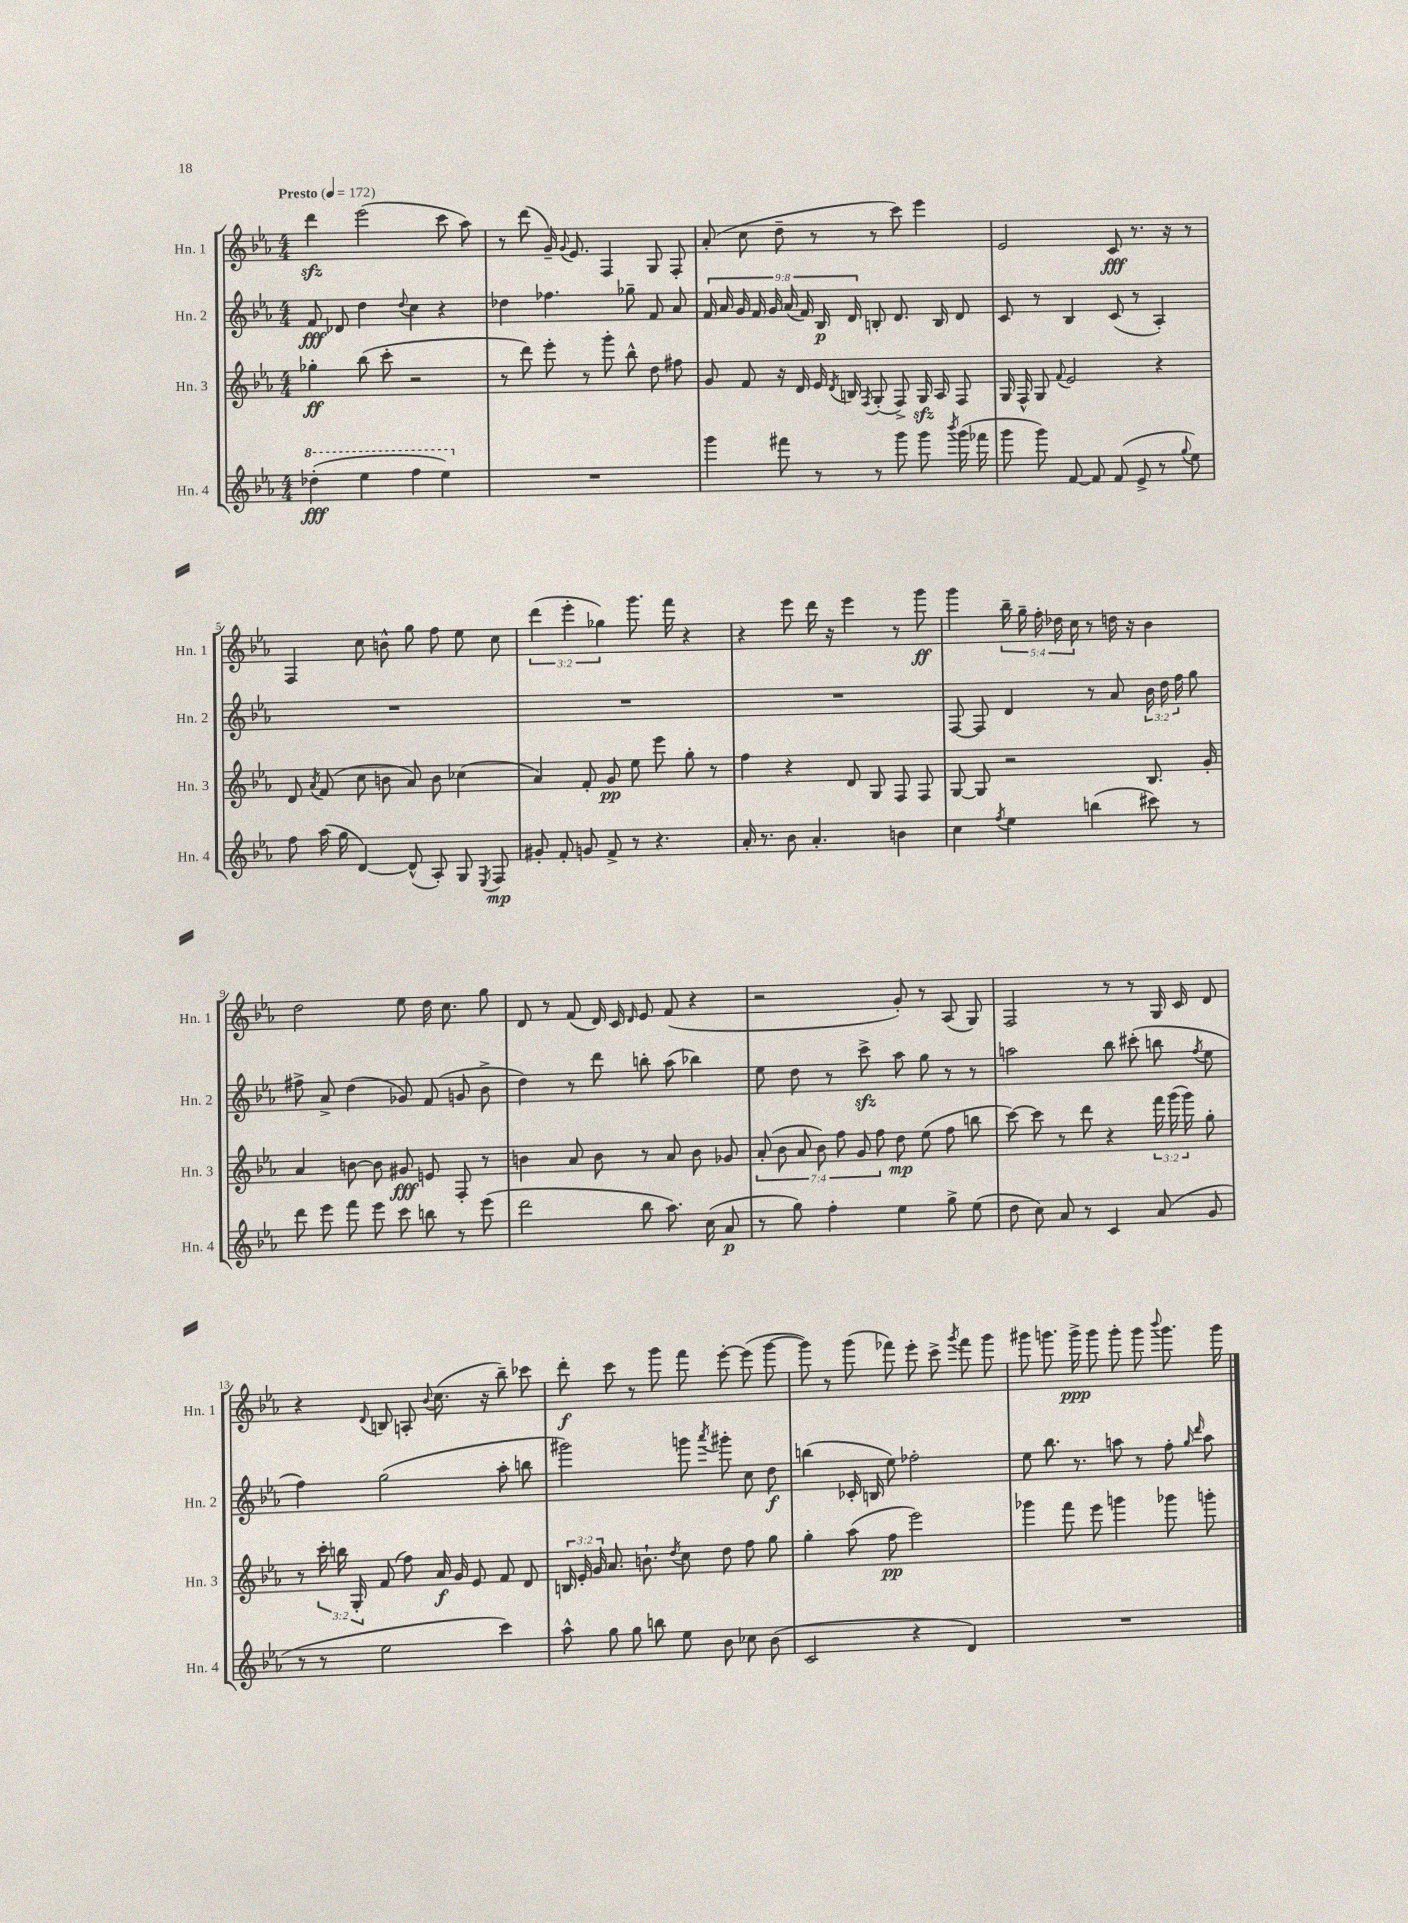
<<
\new StaffGroup <<
\new Staff = "s0" \with { instrumentName = "Hn. 1" shortInstrumentName = "Hn. 1" } {
    \clef treble \key ees \major \numericTimeSignature \time 4/4 \override Staff.TupletNumber.text = #tuplet-number::calc-fraction-text \tempo "Presto" 4 = 172
    \autoBeamOff d'''4\sfz ees'''2( c'''8 aes''8) |
    r8 d'''8( g'16--) \appoggiatura { g'8 } ees'8. f4 g8 f8-. |
    aes'8-.( c''8 d''8-- r8 r8 c'''8) ees'''4 |
    ees'2 c'8\fff r8. r16 r8 |
    f4 c''8 b'8-^ g''8 f''8 ees''8 c''8 |
    \tuplet 3/2 { d'''4( ees'''4-. ges''4) } g'''8. f'''16 r4 |
    r4 ees'''8 d'''16 r16 ees'''4 r8 g'''8\ff |
    g'''4 \tuplet 5/4 { bes''16-- g''16-- f''16-. des''16 c''16 } r8 d''16 r16 bes'4 |
    d''2 ees''8 d''16 c''8. g''8 |
    d'8 r8 f'8( d'16) c'16 \grace { d'16 } ees'8 f'8( r4 |
    r2 g'8-.) r8 aes8( g8) |
    f2 r8 r8 g16 c'16 d'8 |
    r4 \appoggiatura { d'8 } b8 a8-. \appoggiatura { bes'8 } c''8.( r16 bes''8--) ces'''8 |
    d'''8-.\f c'''8 r8 g'''8 f'''8 ees'''8~-. ees'''8( g'''8~ |
    g'''8) r8 g'''8( fes'''8) ees'''8-. c'''8-> \acciaccatura { g'''8 } fes'''8 g'''8 |
    gis'''8 g'''8. g'''16->\ppp g'''8 g'''8-. g'''8 \appoggiatura { bes'''8 } g'''8. g'''16 \bar "|." |
}
\new Staff = "s1" \with { instrumentName = "Hn. 2" shortInstrumentName = "Hn. 2" } {
    \clef treble \key ees \major \numericTimeSignature \time 4/4 \override Staff.TupletNumber.text = #tuplet-number::calc-fraction-text
    \autoBeamOff f'8\fff des'8 d''4 \appoggiatura { d''8 } c''4 r4 |
    des''4 fes''4. ges''8-- f'8 aes'8 |
    \tuplet 9/8 { f'16 aes'16 g'16 f'16 g'16 aes'16( f'16) bes16\p d'16 } b8-. d'8. b16 d'8 |
    c'8 r8 bes4 c'8( r8 aes4-.) |
    R1 |
    R1 |
    R1 |
    f8~ f8 d'4 r8 aes'8 \tuplet 3/2 { bes'16 d''16 f''16 } g''8 |
    fis''8-> aes'8-> d''4( ges'8) f'8( g'8 bes'8-> |
    d''4) r8 d'''8 b''8-. aes''8( bes''4) |
    ees''8 d''8 r8 c'''8->\sfz aes''8 g''8 r8 r8 |
    a''2 bes''8 cis'''8-.( b''8 \acciaccatura { f''8 } ees''8 |
    f''4) g''2( aes''8-. b''8 |
    gis'''2) g'''8 \acciaccatura { aes'''8 } gis'''8-. c''8 d''8\f |
    b''4( ces'16-. b16 ees''8) fes''2-. |
    ees''8 bes''8. r8. a''8 r8 f''8-. \grace { g''16 d'''16 } a''8 \bar "|." |
}
\new Staff = "s2" \with { instrumentName = "Hn. 3" shortInstrumentName = "Hn. 3" } {
    \clef treble \key ees \major \numericTimeSignature \time 4/4 \override Staff.TupletNumber.text = #tuplet-number::calc-fraction-text
    \autoBeamOff ges''4-.\ff bes''8( c'''8-. r2 |
    r8 d'''8) ees'''8-. r8 g'''8-. bes''8-^ d''8 fis''8 |
    g'8 f'8 r16 d'16 ees'16 \acciaccatura { d'8 } b16 \acciaccatura { f8 } g8-.( f8->) g16\sfz aes16 f8 |
    g16 f16-^ g8 \appoggiatura { f'8 } ees'2 r4 |
    d'8 \acciaccatura { aes'8 } f'8( c''8 b'8 aes'8) b'8 ces''4( |
    aes'4) f'8-. g'8\pp ees''8 ees'''8 g''8-. r8 |
    f''4 r4 d'8 g8 f8 f8 |
    g8~ g8 r2 bes8. g'16-. |
    aes'4 b'8~ b'8 gis'8\fff e'8 f8-. r8 |
    b'4 aes'8 b'8 r8 aes'8 b'8 ges'8 |
    \tuplet 7/4 { aes'8-.( bes'8 aes'8 bes'8) f''8 g'8 f''8 } d''8\mp ees''8( f''8 b''8 |
    c'''8~) c'''8 r8 d'''8 r4 \tuplet 3/2 { f'''16 g'''16( g'''16) } g''8-. |
    r8 \tuplet 3/2 { c'''16-. b''16 g16-. } f'8( f''8) aes'16\f g'16 ees'8 f'8 d'8 |
    \tuplet 3/2 { b16 ees'16-. g'16 } aes'8. b'8.-! \acciaccatura { d''8 } c''8 d''8 f''8 g''8 |
    g''4-. aes''8( f''8\pp ees'''2) |
    ges'''4 f'''8 ees'''8 g'''4 ges'''8 g'''8-. \bar "|." |
}
\new Staff = "s3" \with { instrumentName = "Hn. 4" shortInstrumentName = "Hn. 4" } {
    \clef treble \key ees \major \numericTimeSignature \time 4/4
    \autoBeamOff \ottava #1 des'''4-.\fff( ees'''4 f'''4 ees'''4) \ottava #0 |
    R1 |
    g'''4 fis'''8 r8 r8 g'''8 g'''8 \acciaccatura { bes'''8 } g'''16( fes'''16 |
    g'''8 g'''8) f'8~ f'8 f'8( ees'8-> r8 \appoggiatura { g''8 } ees''8) |
    f''8 aes''16( g''16 d'4~) d'8-^( aes8-.) g8 \acciaccatura { ees8 } f8\mp |
    gis'8-. f'8-. g'8 f'8-> r8 r4. |
    aes'16-. r8. bes'8 aes'4.-. b'4 |
    c''4 \acciaccatura { f''8 } ees''4 b''4( cis'''8) r8 |
    d'''8 ees'''8 f'''8 ees'''8 c'''8 b''8 r8 ees'''8( |
    d'''2 bes''8 aes''8.) c''16( aes'8\p |
    r8 g''8) f''4-. ees''4 g''8-> ees''8( |
    d''8 c''8) aes'8 r8 c'4 aes'8( g'8 |
    r8 r8 ees''2 c'''4) |
    aes''8-^ g''8 g''8 b''8 ees''8 bes'8 ces''8 bes'8( |
    c'2 r4 d'4) |
    R1 \bar "|." |
}
>>
>>
